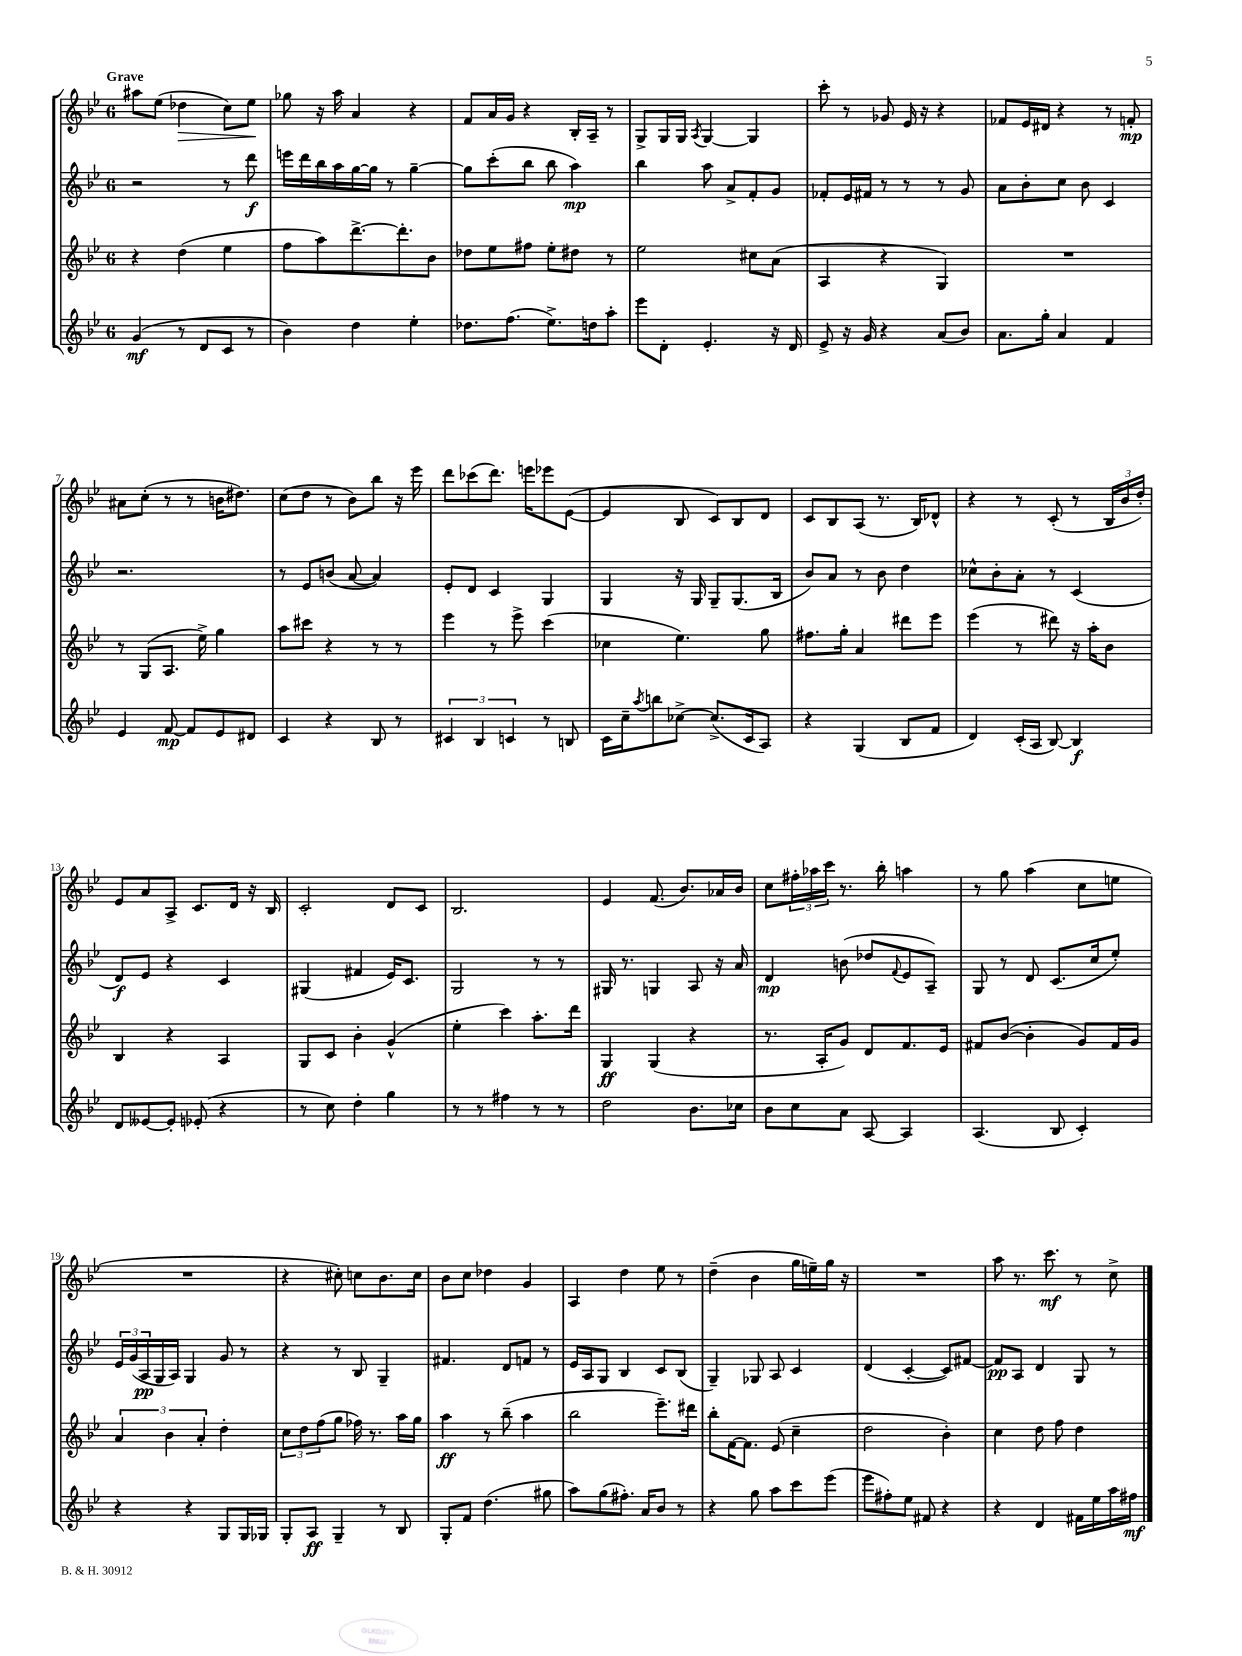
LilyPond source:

<<
\new StaffGroup <<
\new Staff = "s0" {
    \clef treble \key bes \major \once \override Staff.TimeSignature.style = #'single-digit \time 6/8 \tempo "Grave"
    ais''8 ees''8( des''4\> c''8) ees''8\! |
    ges''8 r16 a''16 a'4 r4 |
    f'8 a'16 g'16 r4 bes16-. a16-- r8 |
    g8-> g16 g16 \acciaccatura { a8 } g4~ g4 |
    c'''8-. r8 ges'8 ees'16 r16 r4 |
    fes'8 ees'16 dis'16 r4 r8 f'8-.\mp |
    ais'8 c''8-.( r8 r8 b'16 dis''8.) |
    c''8( d''8 r8 bes'8) bes''8 r16 ees'''16 |
    d'''8 ces'''8( d'''8.) e'''16 ees'''8 ees'8~( |
    ees'4 bes8 c'8) bes8 d'8 |
    c'8 bes8 a8( r8. bes16) des'8-^ |
    r4 r8 c'8-.( r8 \tuplet 3/2 { bes16 bes'16 d''16-.) } |
    ees'8 a'8 a8-> c'8. d'16 r16 bes16 |
    c'2-. d'8 c'8 |
    bes2. |
    ees'4 f'8.( bes'8.) aes'16 bes'16 |
    c''8 \tuplet 3/2 { fis''16-. aes''16 c'''16 } r8. bes''16-. a''4 |
    r8 g''8 a''4( c''8 e''8 |
    R2. |
    r4 cis''8-.) c''8 bes'8. c''16 |
    bes'8 c''8 des''4 g'4 |
    a4 d''4 ees''8 r8 |
    d''4--( bes'4 g''16 e''16--) g''16 r16 |
    R2. |
    a''8 r8. c'''8.\mf r8 c''8-> \bar "|." |
}
\new Staff = "s1" {
    \clef treble \key bes \major \once \override Staff.TimeSignature.style = #'single-digit \time 6/8
    r2 r8 d'''8\f |
    e'''16 d'''16 bes''16 a''16 g''16~ g''16 r8 g''4~-- |
    g''8 c'''8-.( bes''8 bes''8 a''4\mp) |
    bes''4 a''8 a'8-> f'8-. g'8 |
    fes'8-. ees'16 fis'16 r8 r8 r8 g'8 |
    a'8 bes'8-. c''8 bes'8 c'4 |
    r2. |
    r8 ees'8 b'8( a'8~ a'4) |
    ees'8-. d'8 c'4 g4 |
    g4 r16 g16 g8-- g8.( bes16 |
    bes'8) a'8 r8 bes'8 d''4 |
    ces''8-^ bes'8-. a'8-. r8 c'4( |
    d'8\f) ees'8 r4 c'4 |
    gis4( fis'4 ees'16) c'8. |
    g2 r8 r8 |
    gis16 r8. g4 a8 r16 a'16 |
    d'4\mp b'8( des''8 \appoggiatura { f'8 } ees'8 a8--) |
    g8 r8 d'8 c'8.( c''16 ees''8-.) |
    \tuplet 3/2 { ees'16 g'16( a16\pp } g16 a16) g4 g'8 r8 |
    r4 r8 bes8 g4-- |
    fis'4. d'8 f'8 r8 |
    ees'16 a16 g8 bes4 c'8 bes8( |
    g4--) ges8 a8 c'4 |
    d'4( c'4~-. c'8) fis'8~ |
    fis'8\pp a8 d'4 g8 r8 \bar "|." |
}
\new Staff = "s2" {
    \clef treble \key bes \major \once \override Staff.TimeSignature.style = #'single-digit \time 6/8
    r4 d''4( ees''4 |
    f''8 a''8) d'''8.~-> d'''8.-. bes'8 |
    des''8 ees''8 fis''8 ees''8-. dis''8 r8 |
    ees''2 cis''8 a'8( |
    a4 r4 g4) |
    R2. |
    r8 g8( a8. ees''16->) g''4 |
    a''8 cis'''8 r4 r8 r8 |
    ees'''4 r8 ees'''8-> c'''4( |
    ces''4 ees''4.) g''8 |
    fis''8. g''16-. a'4 dis'''8 ees'''8 |
    ees'''4( r8 dis'''8) r16 a''16-. bes'8 |
    bes4 r4 a4 |
    g8 c'8 bes'4-. g'4-^( |
    ees''4-. c'''4) a''8.-. d'''16 |
    g4\ff g4( r4 |
    r8. a16-. g'8) d'8 f'8. ees'16 |
    fis'8 bes'8~( bes'4-. g'8) fis'16 g'16 |
    \tuplet 3/2 { a'4 bes'4 a'4-. } d''4-. |
    \tuplet 3/2 { c''8 d''8 f''8( } g''8 fes''16) r8. a''16 g''16 |
    a''4\ff r8 bes''8--( a''4 |
    bes''2 ees'''8.--) dis'''16 |
    bes''8-. f'16~ f'8. ees'8( c''4-- |
    d''2 bes'4-.) |
    c''4 d''8 f''8 d''4 \bar "|." |
}
\new Staff = "s3" {
    \clef treble \key bes \major \once \override Staff.TimeSignature.style = #'single-digit \time 6/8
    g'4\mf( r8 d'8 c'8 r8 |
    bes'4) d''4 ees''4-. |
    des''8. f''8.( ees''8.->) d''16 a''8-. |
    ees'''8 d'8-. ees'4.-. r16 d'16 |
    ees'8-> r16 g'16 r4 a'8( bes'8) |
    a'8. g''16-. a'4 f'4 |
    ees'4 f'8~\mp f'8 ees'8 dis'8 |
    c'4 r4 bes8 r8 |
    \tuplet 3/2 { cis'4 bes4 c'4 } r8 b8 |
    c'16 c''16-- \acciaccatura { a''8 } b''8 ces''8~-> ces''8.->( c'16 a8) |
    r4 g4( bes8 f'8 |
    d'4) c'16-.( a16 bes8~) bes4\f |
    d'8 eeses'8~ eeses'8-. ees'8-.( r4 |
    r8 c''8) d''4-. g''4 |
    r8 r8 fis''4 r8 r8 |
    d''2 bes'8. ces''16 |
    bes'8 c''8 a'8 a8~ a4 |
    a4.( bes8 c'4-.) |
    r4 r4 g8 g16 ges16 |
    g8-. a8\ff g4-- r8 bes8 |
    g8-. f'8 d''4.( gis''8 |
    a''8) g''8( fis''8.-.) a'16 bes'8 r8 |
    r4 g''8 a''8 c'''8 ees'''8( |
    ees'''8 fis''8-.) ees''8 fis'8 r4 |
    r4 d'4 fis'16 ees''16 a''16 fis''16\mf \bar "|." |
}
>>
>>
